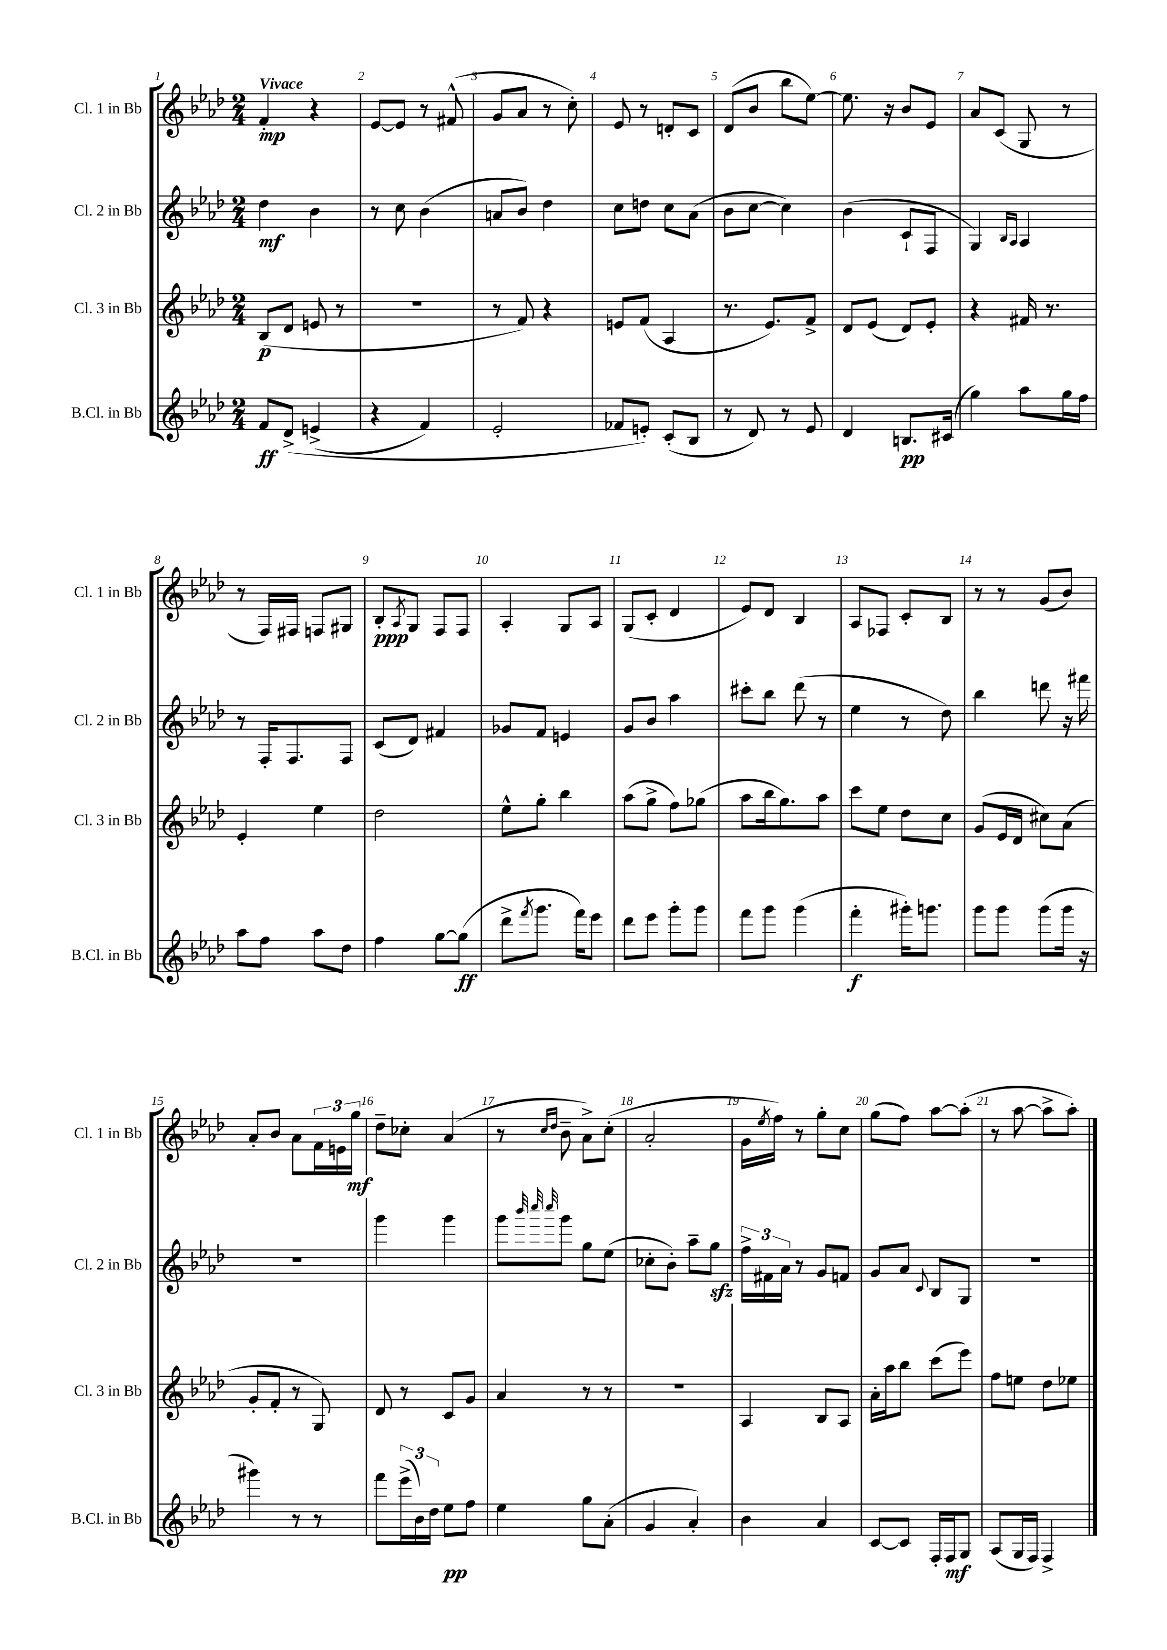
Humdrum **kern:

**kern	**kern	**kern	**kern
*staff4	*staff3	*staff2	*staff1
*clefG2	*clefG2	*clefG2	*clefG2
*k[b-e-a-d-]	*k[b-e-a-d-]	*k[b-e-a-d-]	*k[b-e-a-d-]
*M2/4	*M2/4	*M2/4	*M2/4
8f/L	(8B-/L	4dd-\	4f'/
&(8d-^/J	8d-/J	.	.
(4e^/	8e/	4b-\	4r
.	8r	.	.
=	=	=	=
4r	2r	8r	[8e-/L
.	.	8cc\	8e-/]J
4f/)	.	(4b-\	8r
.	.	.	(8f#^^/
=	=	=	=
2e-'/	8r	8a/L	8g/L
.	8f/)	8b-/J)	8a-/J
.	4r	4dd-\	8r
.	.	.	8cc'\)
=	=	=	=
8f-/L	8e/L	8cc\L	8e-/
8e'/J&)	(8f/J	8dd\J	8r
(8c'/L	4A-/	8cc\L	8d'/L
8B-/J	.	(8a-\J	8c/J
=	=	=	=
8r	8.r	8b-\L	(8d-/L
8d-/)	.	[8cc\J	8b-/J
.	8.e-/L)	.	.
8r	.	4cc\])	8bb-\L
8e-/	8f^/J	.	[8ee-\J)
=	=	=	=
4d-/	8d-/L	(4b-\	8.ee-\]
.	(8e-/J	.	.
.	.	.	16r
8.B/L	8d-/L)	8c`/L	8b-/L
.	8e-'/J	8F/J	8e-/J
(16c#/Jk	.	.	.
=	=	=	=
4gg\)	4r	4G/)	8a-/L
.	.	.	(8c/J
.	.	16qqB-/LL	.
.	.	16qqA-/JJ	.
8aa-\L	16f#/	4A-/	8G/
.	8.r	.	.
16gg\L	.	.	8r
16ff\JJ	.	.	.
=	=	=	=
8aa-\L	4e-'/	8r	8r
8ff\J	.	16F'/LK	16F/LL)
.	.	8.F/	16F#/JJ
8aa-\L	4ee-\	.	8F/L
8dd-\J	.	8F/J	8G#/J
=	=	=	=
4ff\	2dd-\	(8c/L	8B-'/L
.	.	.	8qA-/
.	.	8d-/J)	8G/J
[8gg\L	.	4f#/	8F/L
(8gg\]J	.	.	8F/J
=	=	=	=
8ddd-^\L	8ee-^^\L	8g-/L	4A-'/
8qfff/	.	.	.
8.ggg\J	8gg'\J	8f/J	.
.	4bb-\	4e/	8G/L
16fff\LK)	.	.	.
8eee-\J	.	.	8A-/J
=	=	=	=
8ddd-\L	(8aa-\L	8g/L	(8G/L
8eee-\J	8gg^\J	8b-/J	8c'/J
8ggg'\L	8ff\L)	4aa-\	4d-/
8ggg\J	(8gg-\J	.	.
=	=	=	=
8fff\L	8aa-\L	8ccc#'\L	8e-/L)
8ggg\J	16bb-\k	8bb-\J	8d-/J
.	8.gg\)	.	.
(4ggg\	.	(8ddd-\	4B-/
.	8aa-\J	8r	.
=	=	=	=
4fff'\	8ccc\L	4ee-\	8A-/L
.	8ee-\J	.	8F-/J
16ggg#'\LK)	8dd-\L	8r	8c'/L
8.ggg\J	.	.	.
.	8cc\J	8dd-\)	8B-/J
=	=	=	=
8ggg\L	(8g/L	4bb-\	8r
8ggg\J	16e-/L	.	8r
.	16d-/JJ	.	.
(8ggg\L	8cc#\L)	8ddd\	(8g/L
16ggg\Jk	(8a-\J	16r	8b-/J)
16r	.	16fff#\	.
=	=	=	=
4ggg#\)	8g'/L	2r	8a-'/L
.	8f'/J	.	8b-/J
8r	8r	.	8a-\L
8r	8G/)	.	24f\L
.	.	.	24e\
.	.	.	24gg\JJ
=	=	=	=
8fff\L	8d-/	4ggg\	8dd-~\L
(24eee-^\L	8r	.	8cc-'\J
24b-\)	.	.	.
24dd-\JJ	.	.	.
8ee-\L	8c/L	4ggg\	(4a-/
8ff\J	8g/J	.	.
=	=	=	=
4ee-\	4a-/	8ggg\L	8r
.	.	32qqbbb-/	.
.	.	32qqcccc/	16qqcc/LL
.	.	32qqcccc/	16qqdd-/JJ
.	.	8ggg\J	8b-~\
8gg\L	8r	8gg\L	8a-^\L)
(8a-'\J	8r	(8ee-\J	(8cc'\J
=	=	=	=
4g/	2r	8cc-'\L	2a-'/
.	.	8b-'\J)	.
4a-'/)	.	8aa-~\L	.
.	.	8gg\J	.
=	=	=	=
4b-\	4A-/	24ff^\LL	16g\LL
.	.	24f#\	.
.	.	.	8qee-/
.	.	.	16ff\JJ)
.	.	24a-\JJ	.
.	.	8r	8r
4a-/	8B-/L	8g/L	8gg'\L
.	8A-/J	8f/J	8cc\J
=	=	=	=
[8c/L	16a-'\LL	8g/L	(8gg\L
.	16aa-\J	.	.
8c/]J	8bb-\J	8a-/J	8ff\J)
.	.	8qqc/	.
16F'/LL	(8ccc\L	8B-/L	[8aa-\L
16F/J	.	.	.
8G/J	8eee-\J)	8G/J	(8aa-'\]J
=	=	=	=
(8A-/L	8ff\L	2r	8r
16G/L	8ee\J	.	[8aa-\
16F/JJ)	.	.	.
4F^/	8dd-\L	.	8aa-^\]L
.	8ee-\J	.	8aa-'\J)
==	==	==	==
*-	*-	*-	*-
